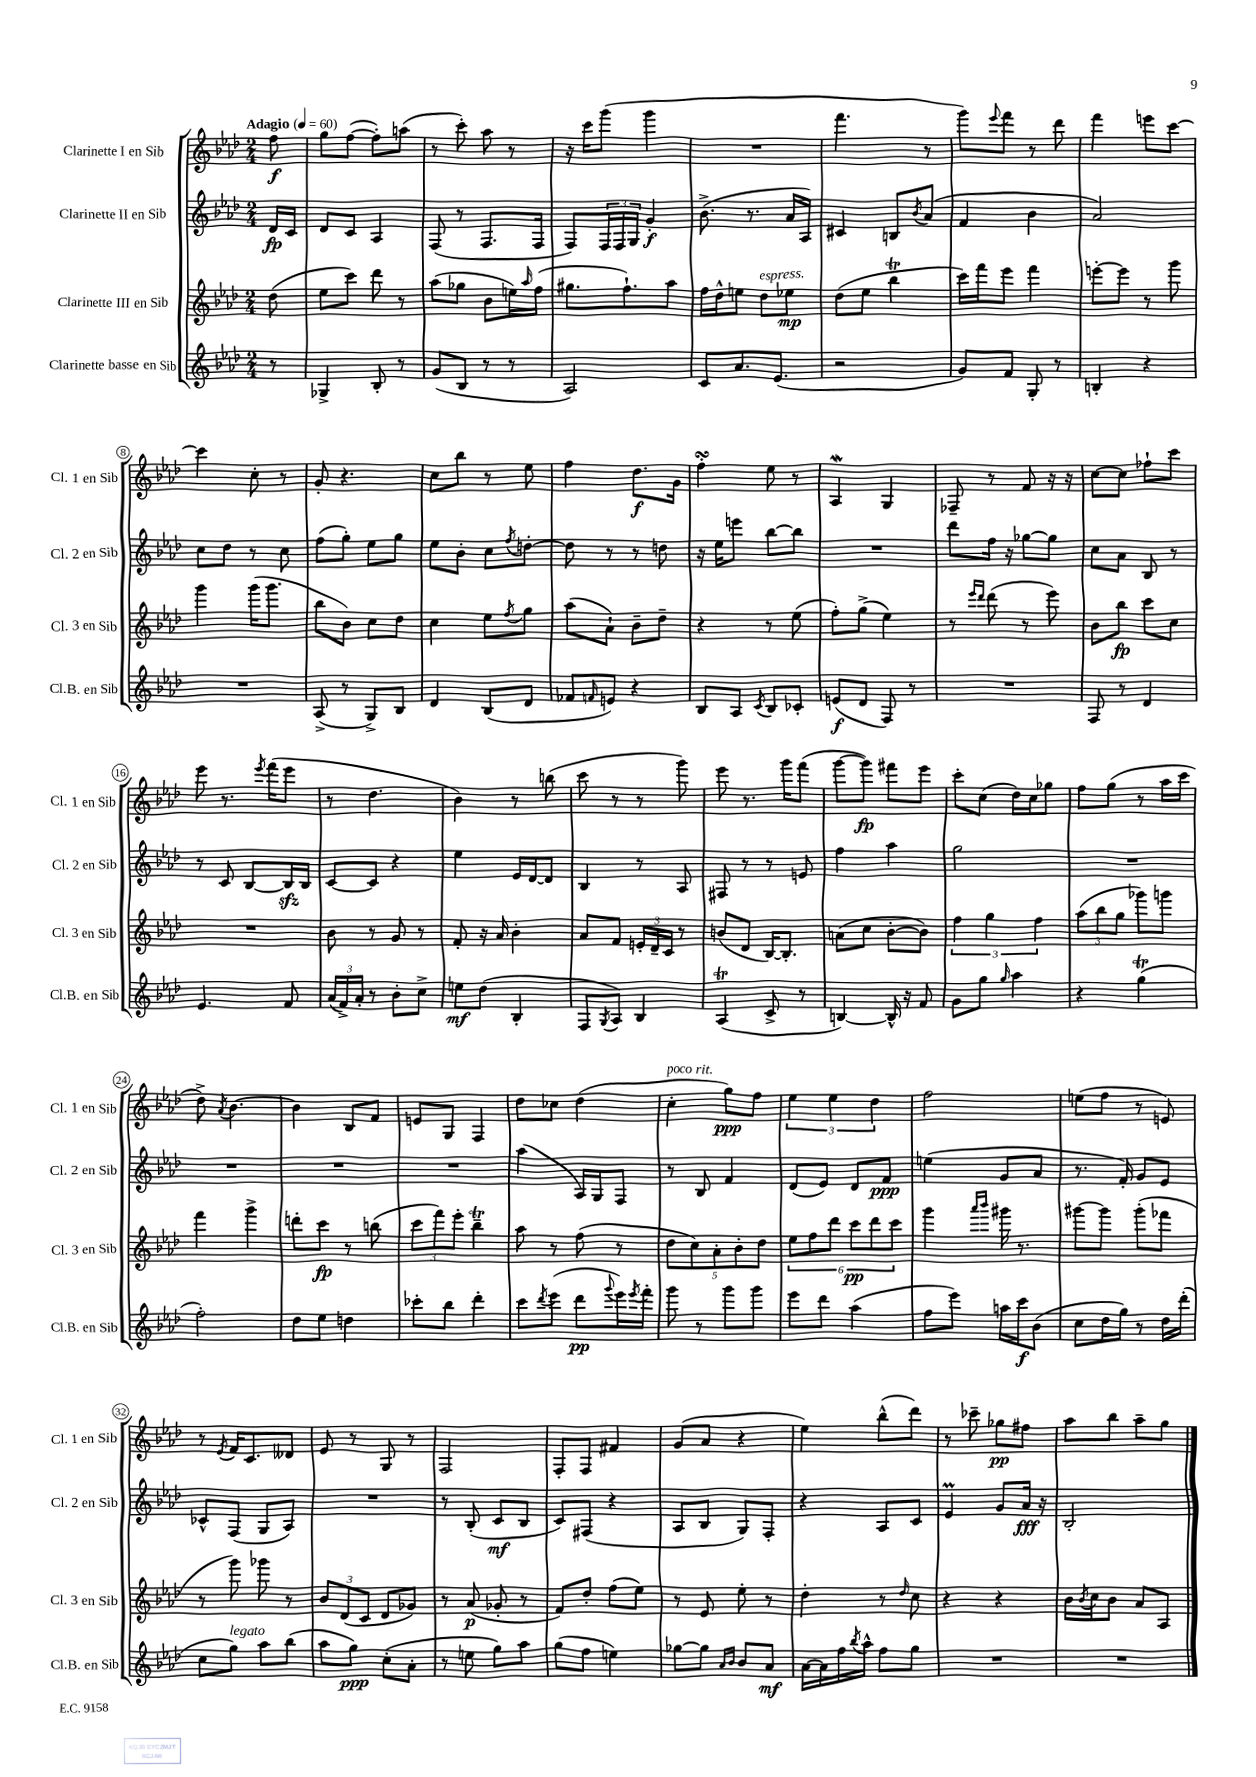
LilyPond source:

<<
\new StaffGroup <<
\new Staff = "s0" \with { instrumentName = "Clarinette I en Sib" shortInstrumentName = "Cl. 1 en Sib" } {
    \clef treble \key aes \major \numericTimeSignature \time 2/4 \partial 8 \tempo "Adagio" 4 = 60
    f''8\f |
    g''8 f''8~( f''8-.) a''8( |
    r8 c'''8-.) aes''8 r8 |
    r16 c'''16 g'''8( g'''4 |
    R2 |
    f'''4. r8 |
    g'''8) \appoggiatura { ees'''8 } f'''8 r8 des'''8 |
    f'''4 e'''8 c'''8~ |
    c'''4 c''8-. r8 |
    g'8-. r4. |
    c''8 bes''8 r8 ees''8 |
    f''4 des''8.\f g'16 |
    f''4-.\turn ees''8 r8 |
    aes4\mordent g4 |
    fes8-- r8 f'8 r16 r16 |
    c''8~ c''8 fes''8-! c'''8 |
    ees'''8 r8. \acciaccatura { ees'''8 } f'''16( ees'''8 |
    r8 des''4. |
    bes'4) r8 b''8( |
    c'''8 r8 r8 g'''8) |
    ees'''8 r8. g'''16 f'''8( |
    g'''8~ g'''8\fp) fis'''8 ees'''8 |
    c'''8-. c''8( des''16) c''16 ges''8 |
    f''8 g''8( r8 aes''16 c'''16 |
    des''8->) \acciaccatura { aes'8 } bes'4.~ |
    bes'4 bes8 f'8 |
    e'8 g8 f4 |
    des''8 ces''8 des''4( |
    c''4-.^\markup { \italic "poco rit." } g''8\ppp) f''8 |
    \tuplet 3/2 { ees''4 ees''4 des''4 } |
    f''2 |
    e''8( f''8 r8 e'8) |
    r8 \acciaccatura { ees'8 } f'16 c'8. deses'8 |
    ees'8 r8 g8 r8 |
    f2 |
    f8-. f8 fis'4 |
    g'8( aes'8 r4 |
    ees''4) bes''8-^( des'''8) |
    r8 ces'''8-- ges''8\pp fis''8 |
    aes''8 bes''8 aes''8-- g''8 \bar "|." |
}
\new Staff = "s1" \with { instrumentName = "Clarinette II en Sib" shortInstrumentName = "Cl. 2 en Sib" } {
    \clef treble \key aes \major \numericTimeSignature \time 2/4 \partial 8
    des'16\fp c'16 |
    des'8 c'8 aes4 |
    f8( r8 f8. f16 |
    f8) \tuplet 3/2 { f16 f16 g16 } g'4-.\f |
    bes'8.->( r8. aes'16 aes16) |
    cis'4 b8 \acciaccatura { bes'8 } aes'8( |
    f'4 bes'4 |
    aes'2) |
    c''8 des''8 r8 c''8 |
    f''8( g''8-.) ees''8 g''8 |
    ees''8 bes'8-. c''8 \acciaccatura { f''8 } d''8~-. |
    d''8 r8 r8 d''8 |
    r16 ees''16 e'''8 bes''8~ bes''8 |
    R2 |
    des'''8 f''16 r16 ges''8~ ges''8 |
    c''8 aes'8 bes8 r8 |
    r8 c'8 bes8~ bes16\sfz bes16 |
    c'8~ c'8 r4 |
    ees''4 ees'16 des'16~ des'8 |
    bes4 r8 aes8 |
    fis8 r8 r8 e'8 |
    f''4 aes''4 |
    g''2 |
    R2 |
    R2 |
    R2 |
    R2 |
    aes''4( aes16) g16 f8 |
    r8 bes8 f'4 |
    des'8( ees'8) des'8 f'8\ppp |
    e''4( g'8 aes'8 |
    r8. f'16-.) g'8 ees'8 |
    ces'8-^ f8( g8 aes8) |
    R2 |
    r8 bes8-.( c'8\mf bes8 |
    c'8) fis8( r4 |
    aes8 bes8 g8) f8-. |
    r4 aes8 c'8 |
    ees'4\prall g'8 aes'16\fff r16 |
    bes2-. \bar "|." |
}
\new Staff = "s2" \with { instrumentName = "Clarinette III en Sib" shortInstrumentName = "Cl. 3 en Sib" } {
    \clef treble \key aes \major \numericTimeSignature \time 2/4 \partial 8
    des''8( |
    ees''8 c'''8) des'''8 r8 |
    aes''8( ges''8 bes'8 e''16) \grace { aes''16 } f''16( |
    gis''8. f''8.-!) aes''8 |
    f''16 des''16-^ e''8 des''8^\markup { \italic "espress." } ees''8\mp |
    des''8( ees''8 bes''4\trill |
    c'''16) f'''16 ees'''8 f'''4 |
    e'''8~-. e'''8 r8 g'''8 |
    g'''4 g'''16( g'''8. |
    bes''8 bes'8) c''8 des''8 |
    c''4 ees''8 \acciaccatura { f''8 } g''8 |
    aes''8( aes'8-!) bes'8-- des''8-- |
    r4 r8 ees''8( |
    f''8-.) g''8->( ees''4) |
    r8 \grace { ees'''16 des'''16 } des'''8( r8 ees'''8) |
    bes'8 bes''8\fp c'''8 c''8 |
    R2 |
    bes'8 r8 g'8 r8 |
    f'8-. r16 aes'16 bes'4-. |
    aes'8 f'8 \tuplet 3/2 { e'16-. des'16-- c'16 } r8 |
    b'8( des'8 bes16~) bes8.-. |
    a'8( c''8 bes'8~-. bes'8) |
    \tuplet 3/2 { f''4 g''4 f''4 } |
    \tuplet 3/2 { aes''8( bes''8 g''8 } ges'''8) g'''8 |
    f'''4 g'''4-> |
    d'''8-. c'''8\fp r8 b''8( |
    \tuplet 3/2 { c'''8 f'''8) ees'''8-. } bes''4--\trill |
    aes''8 r8 f''8( r8 |
    \tuplet 5/4 { des''8 c''8) aes'8-. bes'8-. des''8 } |
    \tuplet 6/4 { ees''8 f''8 des'''8 c'''8\pp des'''8 c'''8 } |
    g'''4 \grace { aes'''16 bes'''16 } gis'''16 r8. |
    gis'''8~ gis'''8 gis'''8-.( fes'''8 |
    r8 g'''8) ges'''8 r8 |
    \tuplet 3/2 { bes'8 des'8( c'8 } des'8 ges'8) |
    r8 aes'8\p( ges'8-. r8 |
    f'8) des''8-. f''8( ees''8) |
    r8 ees'8 ees''8-. r8 |
    des''4-. r8 \grace { des''16 } c''8 |
    r4 r4 |
    bes'16 \acciaccatura { bes'8 } c''16 bes'8 aes'8 aes8 \bar "|." |
}
\new Staff = "s3" \with { instrumentName = "Clarinette basse en Sib" shortInstrumentName = "Cl.B. en Sib" } {
    \clef treble \key aes \major \numericTimeSignature \time 2/4 \partial 8
    r8 |
    ges4-> bes8-. r8 |
    g'8( bes8 r8 r8 |
    aes2) |
    c'8 aes'8. ees'8.( |
    r2 |
    g'8) f'8 g8-. r8 |
    b4-. r4 |
    R2 |
    aes8->( r8 g8->) bes8 |
    des'4 bes8( des'8 |
    fes'8 \grace { f'16 } e'8) r4 |
    bes8 aes8 \acciaccatura { c'8 } bes8 ces'8-. |
    e'8\f( des'8 f8) r8 |
    R2 |
    f8 r8 des'4 |
    ees'4. f'8 |
    \tuplet 3/2 { aes'16( f'16->) aes'16-. } r8 bes'8-. c''8-> |
    e''8\mf des''8( bes4-. |
    f8 \acciaccatura { g8 } aes8) bes4 |
    aes4\trill( c'8-> r8 |
    b4~) b16-^ r16 f'8 |
    g'8 g''8 \grace { g''16 } aes''4 |
    r4 g''4\trill( |
    f''2-.) |
    des''8 ees''8 d''4 |
    ces'''8-. bes''8 des'''4-. |
    c'''8 \acciaccatura { des'''8 } ees'''8( des'''8\pp \appoggiatura { g'''8 } ees'''16) \acciaccatura { ees'''8 } f'''16-. |
    g'''8 r8 g'''8 g'''8 |
    ees'''8 des'''8 aes''4( |
    f''8 ees'''8) a''16 c'''16\f bes'8( |
    c''8 des''16 g''16) r8 des''16 des'''16-.( |
    c''8 g''8^\markup { \italic "legato" }) aes''8 bes''8( |
    aes''8 g''8\ppp) c''8-.( aes'8-. |
    r8 e''8 g''8) aes''8 |
    g''8( f''8 e''4) |
    ges''8~ ges''8 \grace { aes'16 bes'16 } bes'8 aes'8\mf |
    aes'16~ aes'16 f''16 \acciaccatura { bes''8 } aes''16-^ f''8 g''8 |
    R2 |
    R2 \bar "|." |
}
>>
>>
\layout { \context { \Score \override BarNumber.stencil = #(make-stencil-circler 0.1 0.3 ly:text-interface::print) } }
